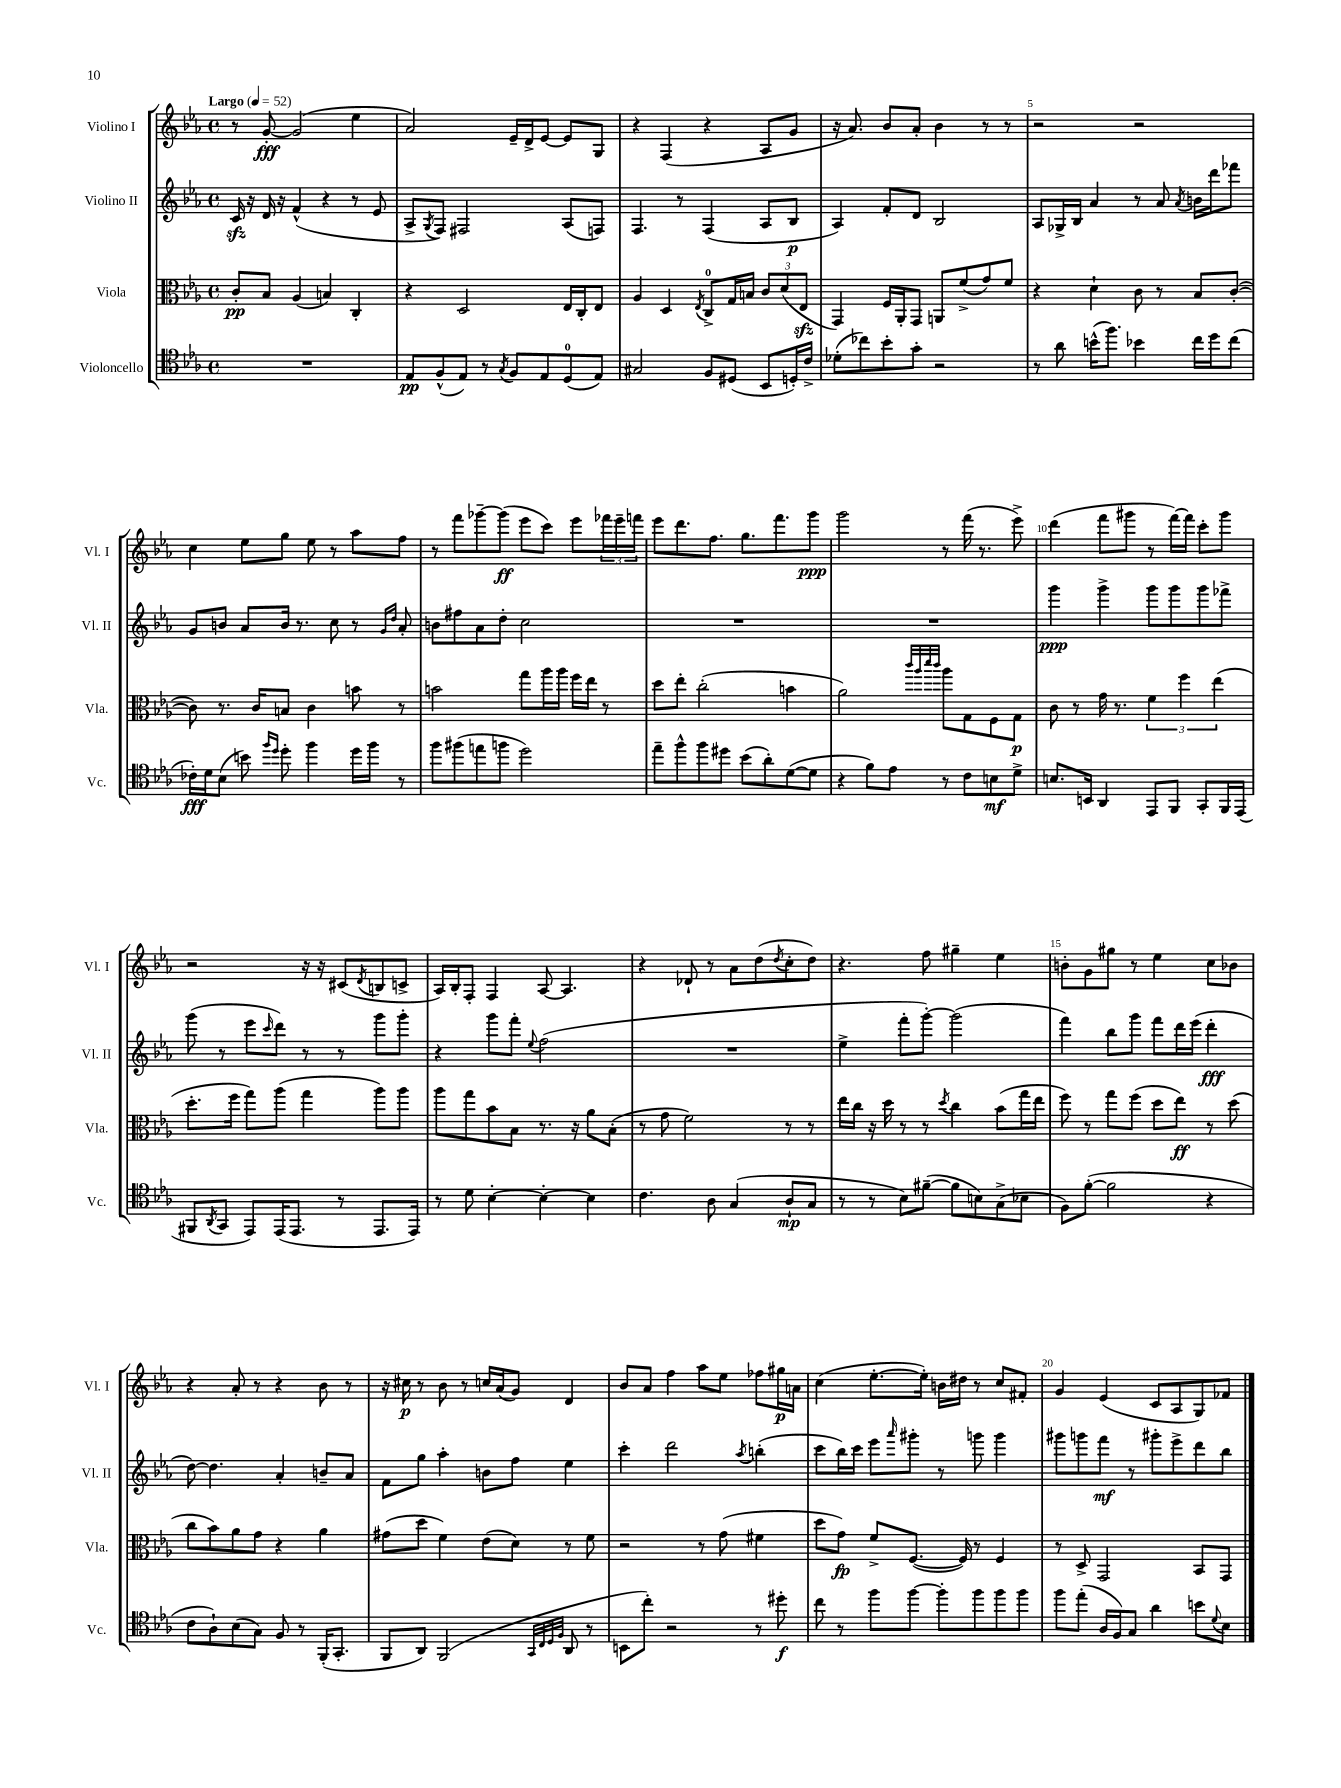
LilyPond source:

<<
\new StaffGroup <<
\new Staff = "s0" \with { instrumentName = "Violino I" shortInstrumentName = "Vl. I" } {
    \clef treble \key ees \major \defaultTimeSignature \time 4/4 \tempo "Largo" 4 = 52
    r8 g'8~-.\fff g'2( ees''4 |
    aes'2) ees'16-- d'16-> ees'8~ ees'8 g8 |
    r4 f4( r4 aes8 g'8 |
    r16 aes'8.) bes'8 aes'8-. bes'4 r8 r8 |
    r2 r2 |
    c''4 ees''8 g''8 ees''8 r8 aes''8 f''8 |
    r8 f'''8 ges'''8~-- ges'''8\ff( ees'''8 c'''8) ees'''8 \tuplet 3/2 { fes'''16 ees'''16-- f'''16 } |
    ees'''8 d'''8. f''8. g''8. f'''8. g'''8\ppp |
    g'''2 r8 f'''16( r8. ees'''8->) |
    d'''4( f'''8 gis'''8 r8 f'''16~) f'''16 c'''8-. gis'''8 |
    r2 r16 r16 cis'8( \acciaccatura { d'8 } b8 c'8-> |
    aes16) bes16-. f8-. f4 aes8~ aes4. |
    r4 des'8-! r8 aes'8 d''8( \acciaccatura { d''8 } c''8-. d''8) |
    r4. f''8 gis''4-- ees''4 |
    b'8-. g'8 gis''8 r8 ees''4 c''8 bes'8 |
    r4 aes'8-. r8 r4 bes'8 r8 |
    r16 cis''16\p r8 bes'8 r8 c''16 aes'16( g'8) d'4 |
    bes'8 aes'8 f''4 aes''8 ees''8 fes''8 gis''16\p a'16 |
    c''4( ees''8.~-. ees''16-.) b'16 dis''16 r8 c''8 fis'8-. |
    g'4 ees'4( c'8 aes8 g8) fes'8 \bar "|." |
}
\new Staff = "s1" \with { instrumentName = "Violino II" shortInstrumentName = "Vl. II" } {
    \clef treble \key ees \major \defaultTimeSignature \time 4/4
    c'16\sfz r16 d'16 r16 f'4-^( r4 r8 ees'8 |
    aes8-> \acciaccatura { g8 } f8) fis2 aes8( f8) |
    f4. r8 f4( aes8 bes8\p |
    aes4) f'8-. d'8 bes2 |
    aes8 ges16-> bes16 aes'4 r8 aes'8 \acciaccatura { aes'8 } b'16 d'''16 fes'''8 |
    g'8 b'8 aes'8 b'16 r8. c''8 r8 \grace { g'16 d''16 } aes'8-. |
    b'8 fis''8 aes'8 d''8-. c''2 |
    R1 |
    R1 |
    g'''4\ppp g'''4-> g'''8 g'''8 g'''8 fes'''8-> |
    g'''8( r8 ees'''8 \grace { c'''16 } d'''8) r8 r8 g'''8 g'''8-. |
    r4 g'''8 f'''8-. \appoggiatura { ees''8 } f''2( |
    R1 |
    ees''4-> f'''8-. g'''8~-.) g'''2( |
    f'''4) bes''8 g'''8 f'''8 d'''16 ees'''16( d'''4-.\fff |
    d''8~) d''4. aes'4-. b'8-- aes'8 |
    f'8 g''8 aes''4-. b'8 f''8 ees''4 |
    c'''4-. d'''2 \acciaccatura { aes''8 } b''4-.( |
    c'''8 bes''16) c'''16 ees'''8 \grace { aes'''16 } gis'''8-. r8 g'''8 g'''4 |
    gis'''8 g'''8 f'''8\mf r8 gis'''8-. ees'''8-> d'''8 bes''8 \bar "|." |
}
\new Staff = "s2" \with { instrumentName = "Viola" shortInstrumentName = "Vla." } {
    \clef alto \key ees \major \defaultTimeSignature \time 4/4
    c'8-.\pp bes8 aes4( b4) c4-. |
    r4 d2 ees16 c16-. ees8 |
    aes4 d4 \acciaccatura { ees8 } c8-0-> g16 b16 \tuplet 3/2 { c'8 d'8( ees8\sfz } |
    g,4) f16 aes,16-. g,8 a,8 f'8->( g'8) f'8 |
    r4 d'4-! c'8 r8 bes8 c'8~-.( |
    c'8) r8. c'16 b8 c'4 b'8 r8 |
    b'2 g''8 aes''16 aes''16 f''16 ees''16 r8 |
    d''8 ees''8-. c''2-.( b'4 |
    aes'2) \grace { c'''32 aes''32 d'''32 c'''32 } aes''8 g8 f8 g8\p |
    c'8 r8 g'16 r8. \tuplet 3/2 { f'4 f''4 ees''4( } |
    d''8.-. f''16 g''8) aes''8( g''4 aes''8) aes''8 |
    aes''8 g''8 bes'8 bes8 r8. r16 aes'8 bes8-.( |
    r8 g'8 f'2) r8 r8 |
    ees''16 c''16 r16 d''16 r8 r8 \acciaccatura { d''8 } c''4 bes'8( g''16 ees''16 |
    f''8) r8 g''8 f''8( d''8 ees''8\ff) r8 d''8( |
    c''8 bes'8) aes'8 g'8 r4 aes'4 |
    gis'8( d''8 f'4) ees'8( d'8) r8 f'8 |
    r2 r8 g'8( fis'4 |
    d''8 g'8\fp) f'8-> f8.~( f16) r8 f4 |
    r8 d8-> g,2 bes,8 g,8 \bar "|." |
}
\new Staff = "s3" \with { instrumentName = "Violoncello" shortInstrumentName = "Vc." } {
    \clef tenor \key ees \major \defaultTimeSignature \time 4/4
    R1 |
    ees8\pp f8-^( ees8) r8 \acciaccatura { g8 } f8 ees8 d8-0( ees8) |
    gis2 f8 dis8( bes,8 d16-.) c'16-> |
    des'8-.( ces''8) bes'8-. g'8-. r2 |
    r8 aes'8 b'16-^( f''8.) bes'4 c''16 d''16 c''8( |
    ces'16-.\fff) d'16 bes8( b'8) \grace { f''16 d''16 } d''8-. f''4 d''16 f''16 r8 |
    f''8 fis''8( e''8 f''8 d''2) |
    ees''8-- f''8-^ f''8 dis''8 bes'8( aes'8-.) d'8~( d'8 |
    r4 f'8) ees'8 r8 c'8 b8\mf d'8-> |
    b8. b,16 aes,4 ees,8 f,8 g,8-. f,16 ees,16( |
    fis,8 \acciaccatura { aes,8 } g,8 ees,8) ees,16( ees,8. r8 ees,8. ees,16) |
    r8 d'8 bes4~-. bes4~-. bes4 |
    c'4. aes8 g4( aes8-!\mp g8 |
    r8 r8 bes8) fis'8~--( fis'8 b8) g8->( bes8 |
    f8) f'8~-.( f'2 r4 |
    c'8 aes8-!) bes8( g8) f8 r8 f,16-.( g,8.-. |
    f,8 aes,8) f,2( \grace { g,32 c32 d32 f32 } aes,8 r8 |
    b,8 c''8-.) r2 r8 dis''8-.\f |
    c''8 r8 f''8 f''8~ f''8-. f''8 f''8 f''8 |
    f''8 ees''8-.( aes16 f16) g8 aes'4 b'8 \appoggiatura { d'8 } bes8 \bar "|." |
}
>>
>>
\layout { \context { \Score \override BarNumber.break-visibility = ##(#f #t #t) barNumberVisibility = #(every-nth-bar-number-visible 5) } }
